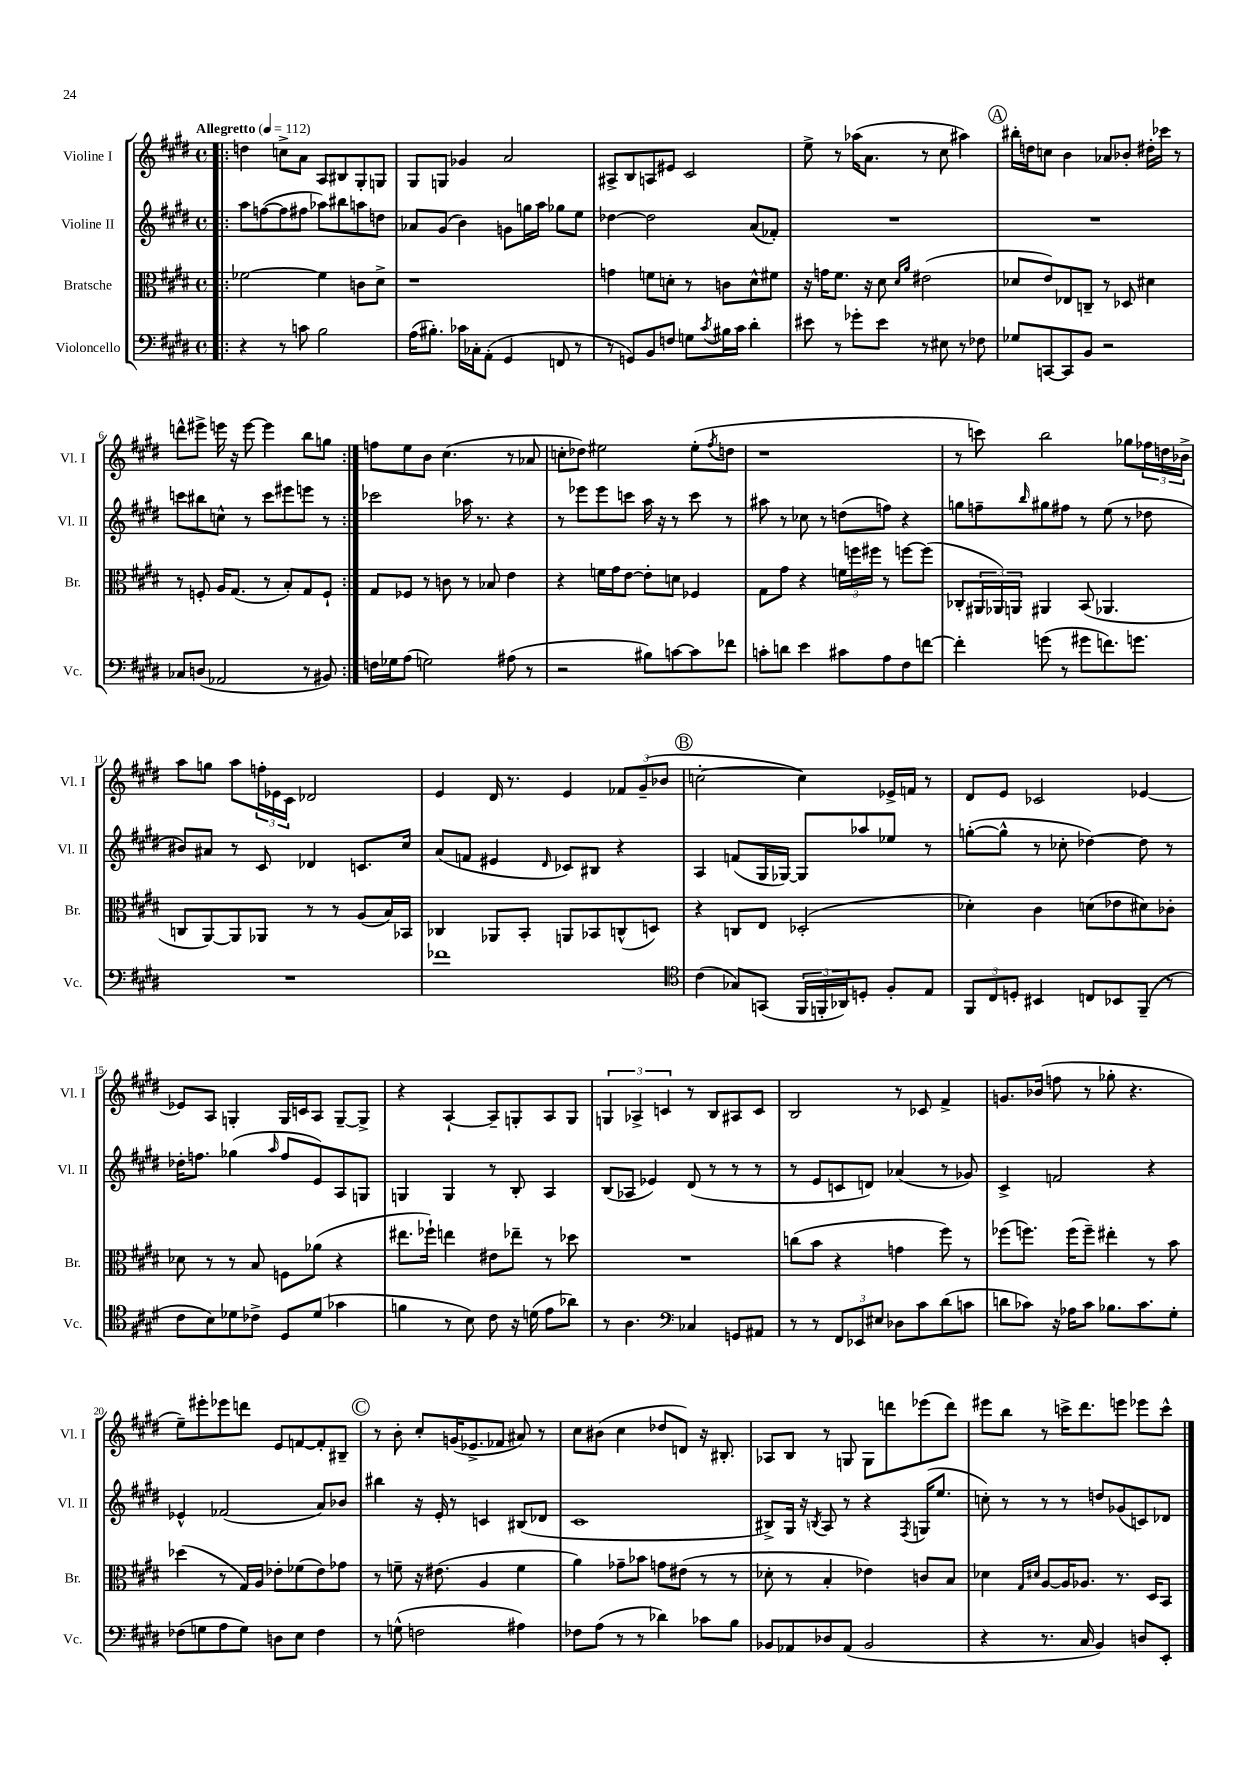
<<
\new StaffGroup <<
\new Staff = "s0" \with { instrumentName = "Violine I" shortInstrumentName = "Vl. I" } {
    \clef treble \key e \major \defaultTimeSignature \time 4/4 \tempo "Allegretto" 4 = 112
    \repeat volta 2 { \bar ".|:" d''4 c''8-> a'8 a8 bis8 gis8-. g8 |
    gis8 g8 ges'4 a'2 |
    ais8-> b8 a8 eis'8 cis'2 |
    e''8-> r8 aes''16( a'8. r8 cis''8 ais''4) |
    \mark \markup { \circle "A" } bis''16-. d''16 c''8 b'4 aes'8 bes'8-. dis''16-. ces'''16 r8 |
    d'''8-^ eis'''8-> e'''16 r16 e'''8~ e'''4 b''8 g''8 | }
    f''8 e''8 b'8 cis''4.( r8 aes'8 |
    c''8-. des''8) eis''2 eis''8-.( \acciaccatura { fis''8 } d''8 |
    r1 |
    r8 c'''8) b''2 ges''8 \tuplet 3/2 { fes''16 d''16 bes'16-> } |
    a''8 g''8 a''8 \tuplet 3/2 { f''16-. ees'16 cis'16 } des'2 |
    e'4 dis'16 r8. e'4 \tuplet 3/2 { fes'8 gis'8--( bes'8 } |
    \mark \markup { \circle "B" } c''2~-. c''4) ees'16-> f'16 r8 |
    dis'8 e'8 ces'2 ees'4~ |
    ees'8 a8 g4-. g16 c'16 a8 g8~-- g8-> |
    r4 a4~-! a8-- g8-. a8 g8 |
    \tuplet 3/2 { g4 aes4-> c'4 } r8 b8 ais8 c'8 |
    b2 r8 ces'8 fis'4-> |
    g'8. bes'16( f''8 r8 ges''8-. r4. |
    e''8--) eis'''8-. ees'''8 d'''8 e'8 f'8~ f'8-. bis8-- |
    \mark \markup { \circle "C" } r8 b'8-. cis''8-. g'16( ees'8.-> fes'8 ais'8) r8 |
    cis''8 bis'8( cis''4 des''8 d'8) r16 bis8.-. |
    aes8 b8 r8 g8 g8 d'''8 ees'''8( d'''8) |
    eis'''8 b''8 r8 c'''16-> dis'''8. e'''8 ees'''8 c'''8-^ \bar "|." |
}
\new Staff = "s1" \with { instrumentName = "Violine II" shortInstrumentName = "Vl. II" } {
    \clef treble \key e \major \defaultTimeSignature \time 4/4
    \repeat volta 2 { \bar ".|:" a''8 f''8~( f''8 fis''8 aes''8) bis''8 a''8 d''8 |
    aes'8 gis'8( b'4) g'8 g''16 a''16 ges''8 e''8 |
    des''4~ des''2 a'8( fes'8-.) |
    R1 |
    \mark \markup { \circle "A" } R1 |
    c'''8 bis''8 c''8-^ r8 c'''8 eis'''8 e'''8 r8 | }
    ces'''2 aes''16 r8. r4 |
    r8 ees'''8 ees'''8 c'''8 a''16 r16 r8 c'''8 r8 |
    ais''8 r8 ces''8 r8 d''8( f''8) r4 |
    g''8 f''8-- \grace { b''16 } gis''8 fis''8 r8 e''8( r8 des''8 |
    bis'8) ais'8 r8 cis'8 des'4 c'8. cis''16 |
    a'8( f'8 eis'4 \grace { dis'16 } ces'8) bis8 r4 |
    \mark \markup { \circle "B" } a4 f'8( gis16 ges16~) ges8 aes''8 ees''8 r8 |
    g''8~-.( g''8-^ r8 ces''8-. des''4~) des''8 r8 |
    des''16-. f''8. ges''4( \grace { a''16 } f''8 e'8) a8 g8 |
    g4 g4 r8 b8-. a4 |
    b8( aes8 ees'4) dis'8( r8 r8 r8 |
    r8 e'8 c'8 d'8) aes'4( r8 ges'8) |
    cis'4-> f'2 r4 |
    ees'4-^ fes'2( a'8) bes'8 |
    \mark \markup { \circle "C" } bis''4 r16 e'16-. r8 c'4 bis8( des'8 |
    cis'1 |
    bis8->) gis16 r16 \acciaccatura { b8 } a8 r8 r4 \acciaccatura { fis8 } g16( e''8. |
    c''8-.) r8 r8 r8 d''8 ges'8( c'8) des'8 \bar "|." |
}
\new Staff = "s2" \with { instrumentName = "Bratsche" shortInstrumentName = "Br." } {
    \clef alto \key e \major \defaultTimeSignature \time 4/4
    \repeat volta 2 { \bar ".|:" fes'2~ fes'4 c'8 dis'8-> |
    r1 |
    g'4 f'8 d'8-. r8 c'8 d'8-^ fis'8 |
    r16 g'16 fis'8. r16 dis'8 \grace { dis'16 a'16 } eis'2( |
    \mark \markup { \circle "A" } des'8 e'8) ees8 c8-- r8 des8 dis'4 |
    r8 f8-. a16 gis8.( r8 b8-.) gis8 f8-! | }
    gis8 fes8 r8 c'8 r8 bes8 e'4 |
    r4 f'16 gis'16 e'8~ e'8-. d'8 fes4 |
    gis8 gis'8 r4 \tuplet 3/2 { f'16 f''16 fis''16 } r8 f''8~ f''8( |
    ces8-. \tuplet 3/2 { ais,16 aes,16) a,16 } ais,4 b,8( aes,4. |
    c8 a,8~) a,8 aes,8 r8 r8 a8( b16) bes,16 |
    ces4 aes,8 b,8-. a,8 bes,8 c8-^( d8) |
    \mark \markup { \circle "B" } r4 c8 e8 des2-.( |
    des'4-.) cis'4 d'8( ees'8 dis'8) ces'8-. |
    des'8 r8 r8 b8 f8 aes'8( r4 |
    eis''8. fes''16-!) e''4 eis'8 ees''8-- r8 des''8 |
    R1 |
    c''8( b'8 r4 g'4 fis''8) r8 |
    fes''8( f''8.) f''16( f''8--) eis''4-. r8 b'8 |
    des''4( r8 gis16) a16 ees'8-. fes'8( ees'8) ges'8 |
    \mark \markup { \circle "C" } r8 f'8-- r16 eis'8.( a4 f'4 |
    a'4) ges'8-- bes'8 g'8 eis'8( r8 r8 |
    des'8-. r8 b4-. ees'4) c'8 b8 |
    des'4 \grace { gis16 dis'16 } a8~ a16 aes8. r8. dis16 b,8 \bar "|." |
}
\new Staff = "s3" \with { instrumentName = "Violoncello" shortInstrumentName = "Vc." } {
    \clef bass \key e \major \defaultTimeSignature \time 4/4
    \repeat volta 2 { \bar ".|:" r4 r8 c'8 b2 |
    a16( bis8.-.) ces'16 ces16-. a,8-.( gis,4 f,8 r8 |
    r8 g,8) b,8 f8 g8 \acciaccatura { cis'8 } bis16 cis'16 dis'4-. |
    eis'8 r8 ges'8-. eis'8 r8 eis8 r8 fes8 |
    \mark \markup { \circle "A" } ges8 c,8~ c,8 b,8 r2 |
    ces8 d8( aes,2 r8 bis,8) | }
    f16 ges16 a8( g2) ais8( r8 |
    r2 bis8) c'8~ c'8 fes'8 |
    c'8-. d'8 e'4 cis'8 a8 fis8 f'8~ |
    f'4-. g'8( r8 gis'8 f'8.) g'8. |
    R1 |
    fes'1 |
    \mark \markup { \circle "B" } \clef tenor cis'4( ges8) g,8( \tuplet 3/2 { fis,16 f,16-. aes,16) } d8-. fis8-. e8 |
    \tuplet 3/2 { fis,8 cis8 d8-. } bis,4 c8 bes,8 fis,8--( r8 |
    cis'8 b8) des'8 ces'8-> dis8 des'8( ges'4 |
    f'4 r8 b8) cis'8 r16 d'16( e'8 aes'8) |
    r8 a4. \clef bass ces4 g,8 ais,8 |
    r8 r8 \tuplet 3/2 { fis,8 ees,8 eis8 } des8 cis'8 dis'8( c'8 |
    d'8 ces'8) r16 aes16 ces'8 bes8. ces'8. gis8-. |
    fes8( g8 a8 g8) d8 e8 fes4 |
    \mark \markup { \circle "C" } r8 g8-^( f2 ais4) |
    fes8 a8( r8 r8 des'4) ces'8 b8 |
    bes,8 aes,8 des8 aes,8( bes,2 |
    r4 r8. cis16 b,4) d8 e,8-. \bar "|." |
}
>>
>>
